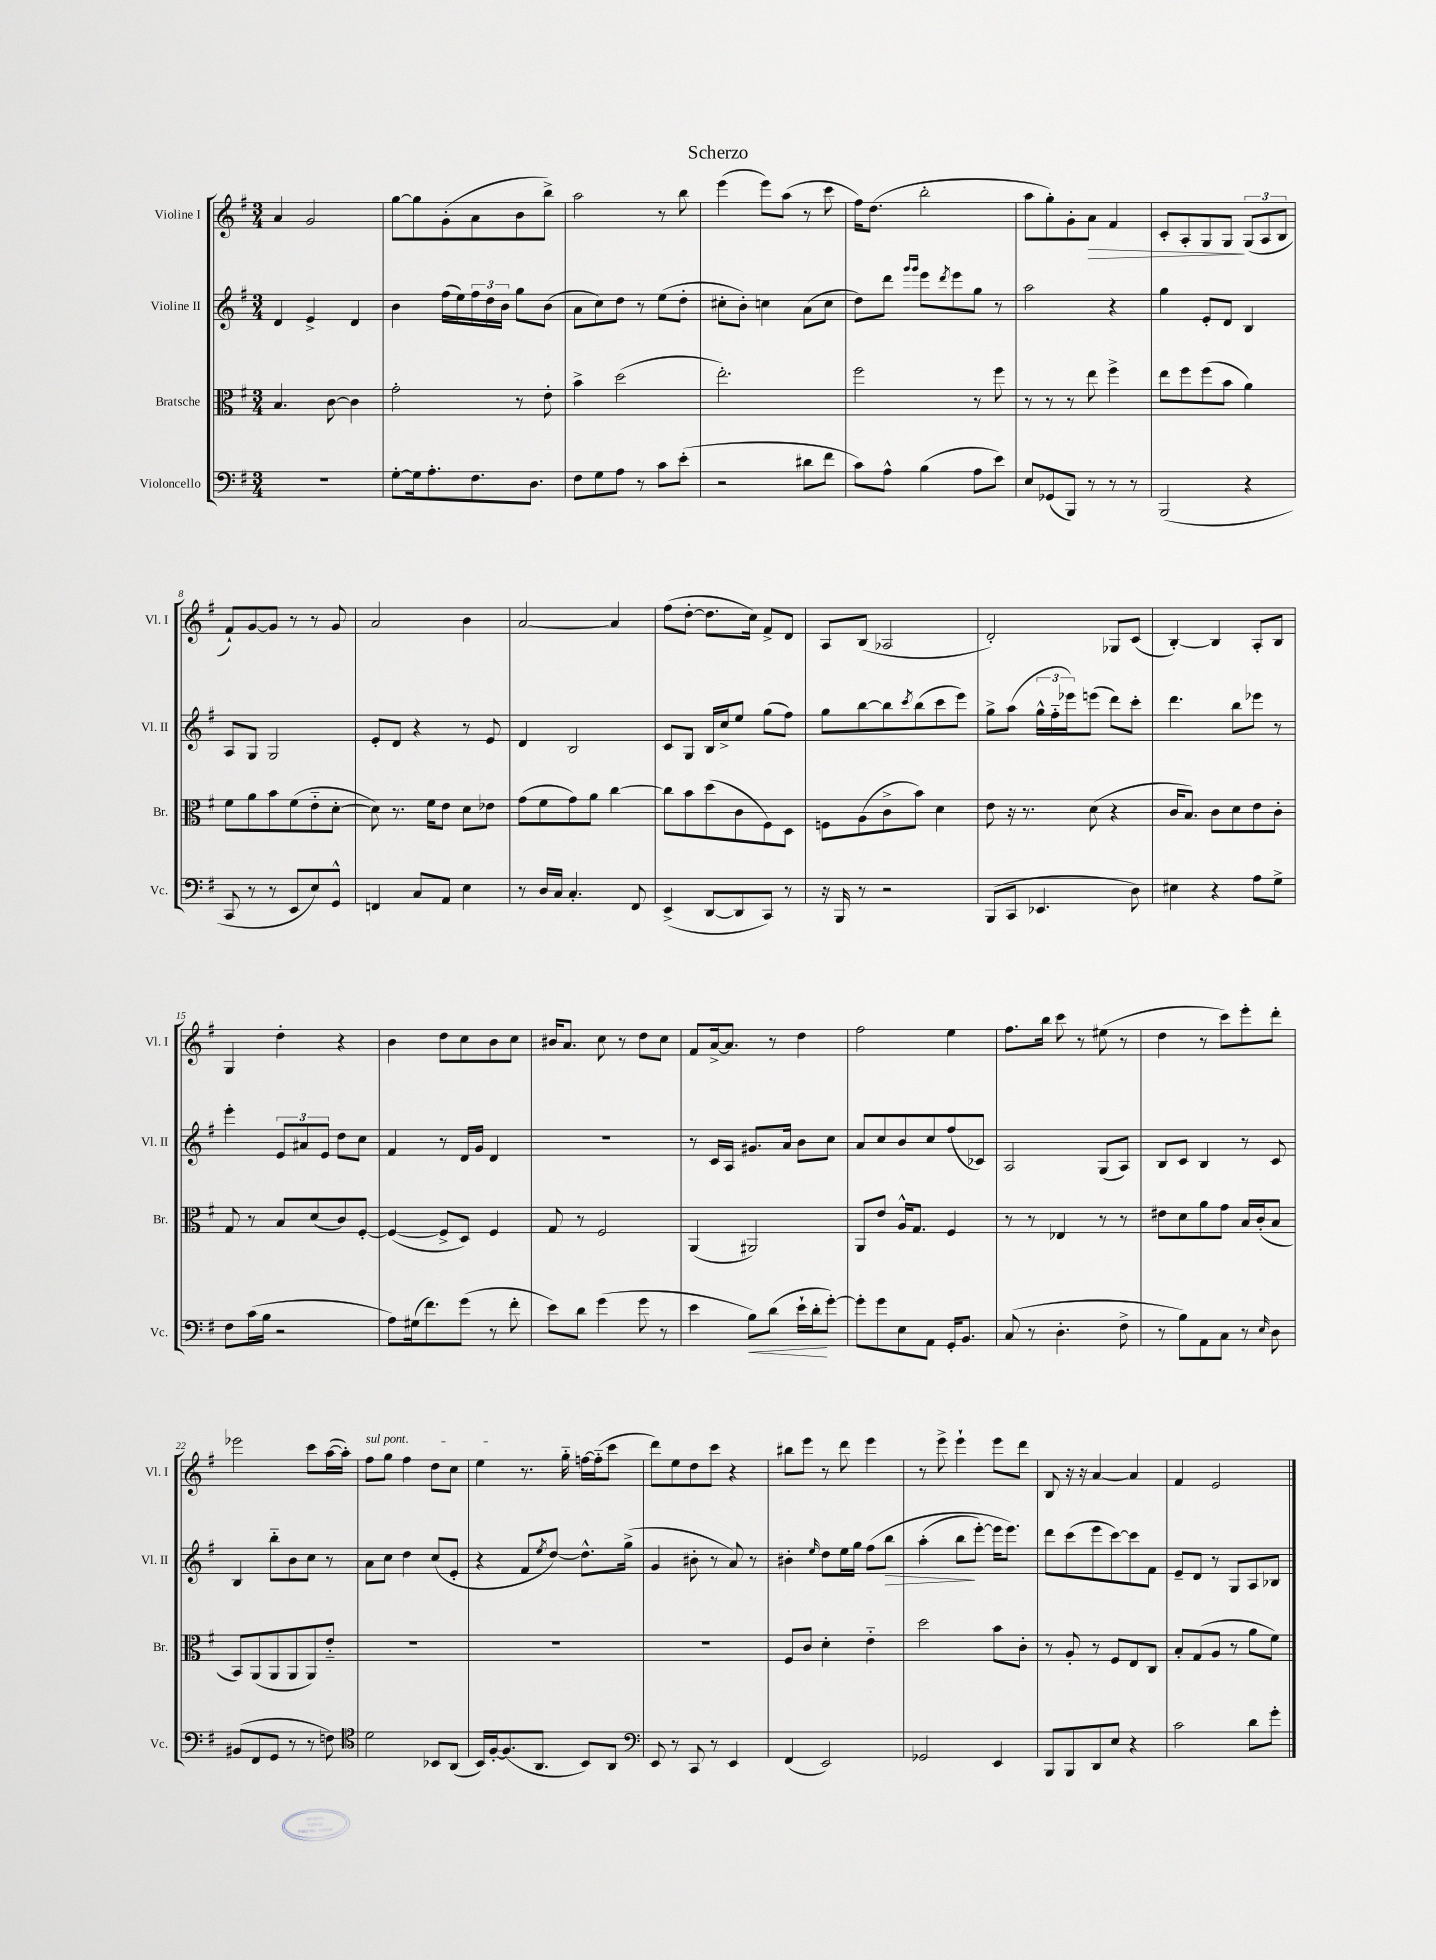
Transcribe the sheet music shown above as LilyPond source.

\header { title = "Scherzo" }
<<
\new StaffGroup <<
\new Staff = "s0" \with { instrumentName = "Violine I" shortInstrumentName = "Vl. I" } {
    \clef treble \key g \major \numericTimeSignature \time 3/4
    a'4 g'2 |
    g''8~ g''8 g'8-.( a'8 b'8 b''8->) |
    a''2 r8 b''8 |
    e'''4( e'''8) a''8( r8 c'''8 |
    fis''16) d''8.( b''2-. |
    a''8 g''8-.) g'8-. a'8\> fis'4 |
    c'8-. a8-. g8 g8\! \tuplet 3/2 { g8( a8 b8 } |
    fis'8-!) g'8~ g'8 r8 r8 g'8 |
    a'2 b'4 |
    a'2~ a'4 |
    fis''8( d''8~-. d''8. c''16) fis'8-> d'8 |
    a8 b8( aes2 |
    d'2-.) ges8 c'8( |
    b4~-.) b4 a8-. b8 |
    g4 d''4-. r4 |
    b'4 d''8 c''8 b'8 c''8 |
    bis'16 a'8. c''8 r8 d''8 c''8 |
    fis'8 a'16~-> a'8. r8 d''4 |
    fis''2 e''4 |
    fis''8. b''16 c'''8 r8 eis''8( r8 |
    d''4 r8 c'''8) e'''8-. d'''8-. |
    ees'''2 c'''8 a''16~( a''16-.) |
    \once \override TextSpanner.bound-details.left.text = \markup { \italic "sul pont." } fis''8\startTextSpan g''8 fis''4 d''8 c''8 |
    e''4\stopTextSpan r8. g''16-_ f''16~ f''16-_( c'''8 |
    d'''8) e''8 d''8 c'''8 r4 |
    bis''8 e'''8 r8 d'''8 e'''4 |
    r8 e'''8-> e'''4-! e'''8 d'''8 |
    b8 r16 r16 a'4~ a'4 |
    fis'4 e'2 \bar "|." |
}
\new Staff = "s1" \with { instrumentName = "Violine II" shortInstrumentName = "Vl. II" } {
    \clef treble \key g \major \numericTimeSignature \time 3/4
    d'4 e'4-> d'4 |
    b'4 fis''16( e''16) \tuplet 3/2 { fis''16 d''16 b'16 } g''8 b'8( |
    a'8 c''8) d''8 r8 e''8( d''8-. |
    cis''8-. b'8-.) c''4 a'8( c''8 |
    d''8) d'''8 \grace { g'''16 g'''16 } e'''8 \acciaccatura { d'''8 } e'''8 g''8 r8 |
    a''2 r4 |
    g''4 e'8-. d'8 b4 |
    a8 g8 g2 |
    e'8-. d'8 r4 r8 e'8 |
    d'4 b2 |
    c'8 g8 b16 c''16-> e''8 g''8( fis''8) |
    g''8 b''8~ b''8 \acciaccatura { c'''8 } b''8( c'''8 e'''8) |
    g''8-> a''8( \tuplet 3/2 { g''16-^ fis''16-_ ees'''16) } e'''8( d'''8) c'''8-. |
    d'''4. b''8 ees'''8 r8 |
    e'''4-. \tuplet 3/2 { e'8 ais'8 e'8 } d''8 c''8 |
    fis'4 r8 d'16 g'16 d'4 |
    R2. |
    r8 c'16 a16 gis'8. a'16 b'8 c''8 |
    a'8 c''8 b'8 c''8 fis''8( ces'8) |
    a2 g8( a8) |
    b8 c'8 b4 r8 c'8 |
    b4 b''8-_ b'8 c''8 r8 |
    a'8 c''8 d''4 c''8( e'8-. |
    r4 fis'8 \acciaccatura { e''8 } d''8~) d''8.-^ g''16->( |
    g'4 bis'8-. r8 a'8) r8 |
    bis'4-. \grace { e''16 } d''8 e''16 g''16 fis''8\( b''8\> |
    a''4-.( b''8\! e'''8~-.) e'''16 e'''8.\) |
    d'''8 c'''8( e'''8 c'''8~) c'''8 fis'8 |
    e'8-- d'8 r8 g8 a8 bes8 \bar "|." |
}
\new Staff = "s2" \with { instrumentName = "Bratsche" shortInstrumentName = "Br." } {
    \clef alto \key g \major \numericTimeSignature \time 3/4
    b4. c'8~ c'4 |
    g'2-. r8 e'8-. |
    b'4-> d''2( |
    e''2.-.) |
    fis''2 r8 fis''8 |
    r8 r8 r8 e''8 fis''4-> |
    e''8 fis''8 fis''8( b'8 a'4) |
    fis'8 a'8 b'8 fis'8( e'8-_ d'8~-. |
    d'8) r8. fis'16 e'8 d'8 ees'8 |
    g'8( fis'8 g'8) a'8 c''4~ |
    c''8 b'8 d''8( c'8 fis8) d8 |
    f8 a8( c'8-> b'8) d'4 |
    e'8 r16 r8. d'8( r4 |
    c'16 b8.) c'8 d'8 e'8 c'8-. |
    g8 r8 b8 d'8( c'8) fis8~-. |
    fis4~( fis8-> d8) fis4 |
    g8 r8 fis2 |
    a,4( ais,2) |
    a,8 e'8 a16-^ g8. fis4 |
    r8 r8 ees4 r8 r8 |
    eis'8 d'8 a'8 g'8 b16 c'16-.( b8 |
    b,8) a,8( a,8 a,8 a,8) e'8-_ |
    R2. |
    R2. |
    R2. |
    fis8 c'8 d'4-. e'4-_ |
    d''2 b'8 c'8-. |
    r8 a8-. r8 fis8 e8 c8 |
    b8-. g8( a8 r8 a'8 fis'8) \bar "|." |
}
\new Staff = "s3" \with { instrumentName = "Violoncello" shortInstrumentName = "Vc." } {
    \clef bass \key g \major \numericTimeSignature \time 3/4
    R2. |
    g8~-. g16 a8.-. fis8. d8. |
    fis8 g8 a8 r8 c'8 e'8-.( |
    r2 dis'8 fis'8 |
    c'8) a8-^ b4( a8 e'8) |
    e8 ges,8( b,,8) r8 r8 r8 |
    b,,2( r4 |
    c,8 r8 r8 e,8 e8) g,8-^ |
    f,4 c8 a,8 e4 |
    r8 d16 c16 c4.-. fis,8 |
    e,4->( d,8~ d,8 c,8) r8 |
    r16 b,,16 r8 r2 |
    b,,8( c,8 ees,4. d8) |
    eis4 r4 a8 g8-> |
    fis8 c'16( b16 r2 |
    a8) gis16( fis'8.) g'8( r8 fis'8-. |
    e'8) d'8 g'4( g'8 r8 |
    e'4 b8\<) d'8( e'16-! d'16-.\! g'8~-.) |
    g'8-. g'8 e8 a,8 g,16-. b,8. |
    c8( r8 d4.-. fis8-> |
    r8 b8) a,8 c8 r8 \grace { e16 } d8 |
    bis,8( fis,8 g,8 r8 r8 f8) |
    \clef tenor d'2 bes,8 a,8( |
    b,16) fis16~-. fis8.( a,8. b,8) a,8 |
    \clef bass e,8 r8 c,8 r8 e,4 |
    fis,4( e,2) |
    ges,2 e,4 |
    b,,8 b,,8 d,8 e8 r4 |
    c'2 d'8 g'8-. \bar "|." |
}
>>
>>
